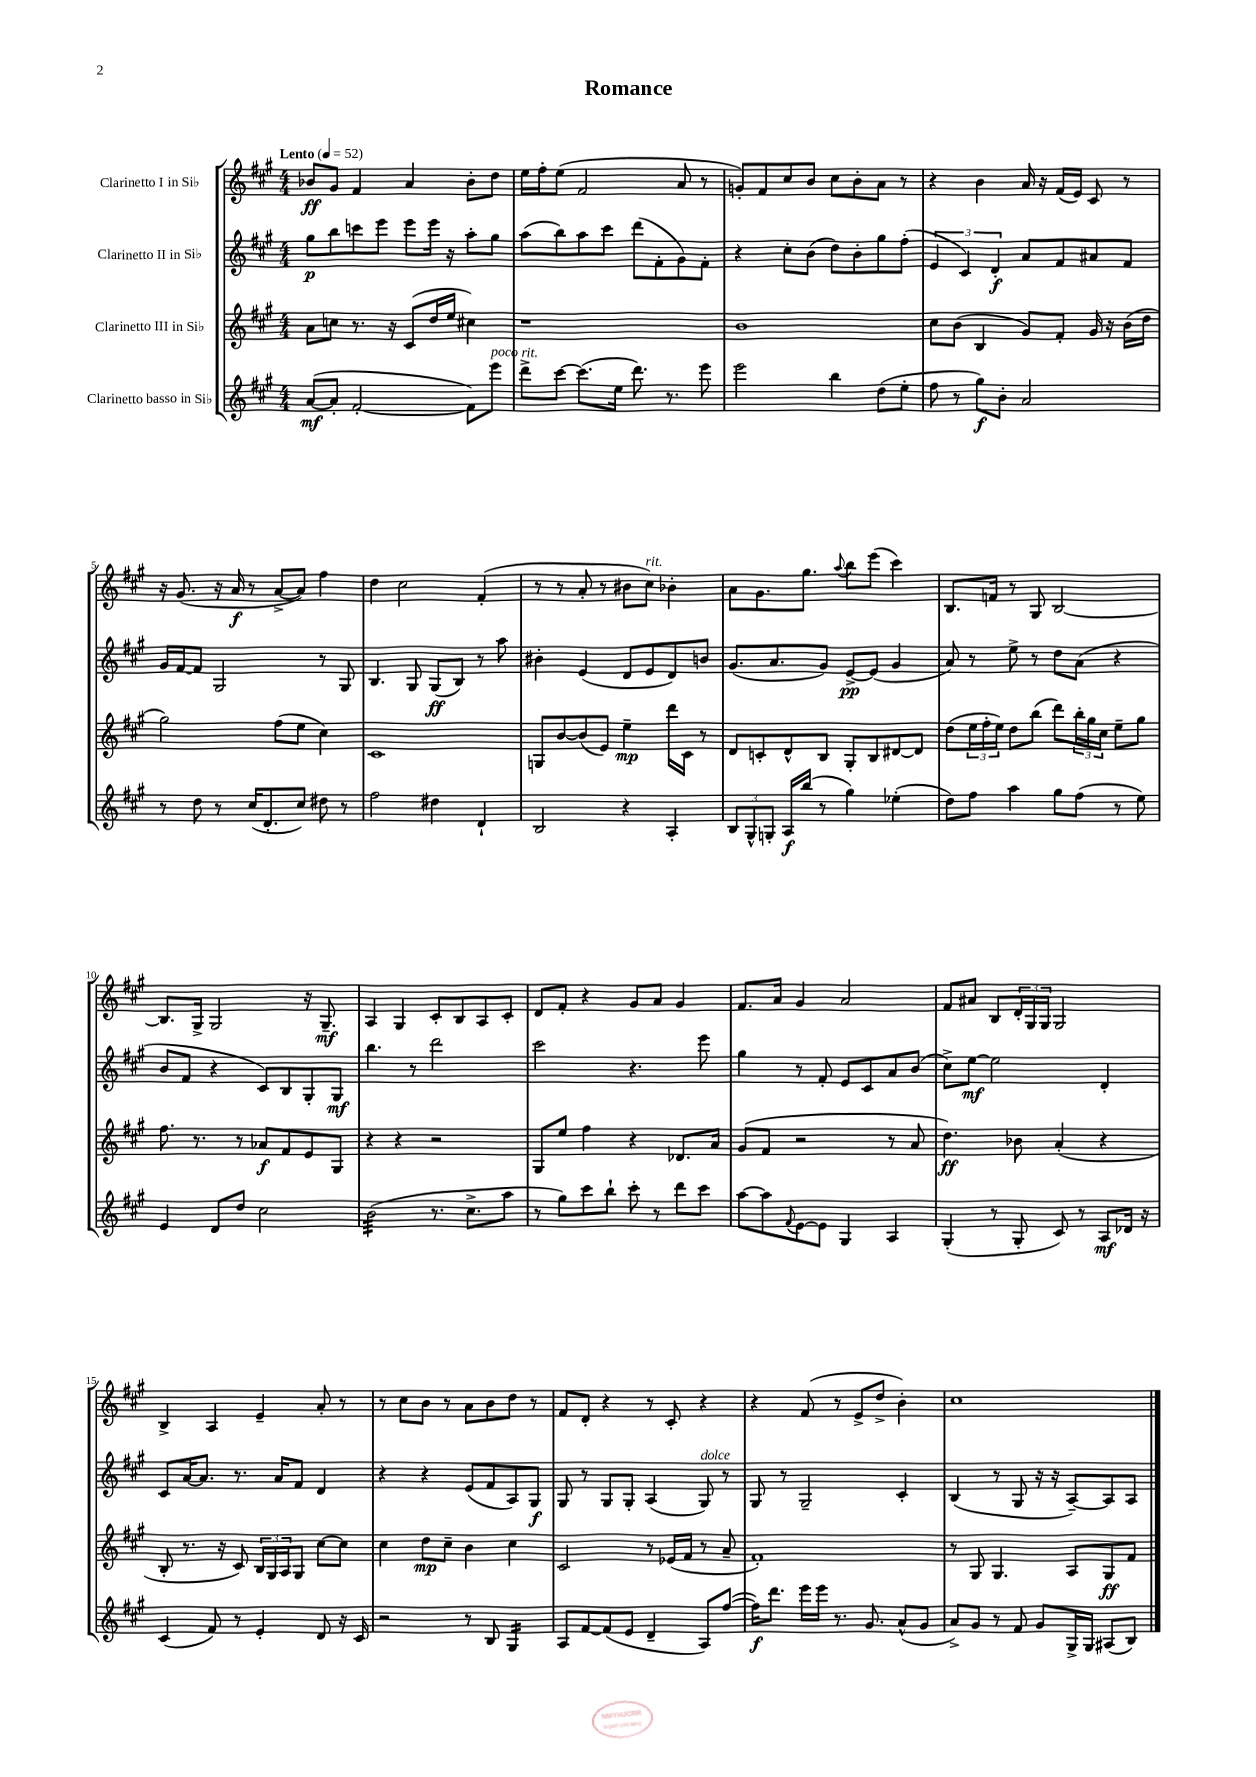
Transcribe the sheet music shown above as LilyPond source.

\header { title = "Romance" }
<<
\new StaffGroup <<
\new Staff = "s0" \with { instrumentName = "Clarinetto I in Sib" } {
    \clef treble \key a \major \numericTimeSignature \time 4/4 \tempo "Lento" 4 = 52
    bes'8\ff gis'8 fis'4 a'4 bes'8-. d''8 |
    e''16 fis''16-. e''8( fis'2 a'8 r8 |
    g'8-.) fis'8 cis''8 b'8 cis''8 b'8-. a'8 r8 |
    r4 b'4 a'16 r16 fis'16( e'16) cis'8 r8 |
    r16 gis'8.( r16 a'16\f r8 a'8~-> a'8) fis''4 |
    d''4 cis''2 fis'4-.( |
    r8 r8 a'8-. r8 bis'8 cis''8^\markup { \italic "rit." }) bes'4-. |
    a'8 gis'8. gis''8. \appoggiatura { a''8 } b''8 e'''8( cis'''4) |
    b8. f'16 r8 gis8 b2~ |
    b8. gis16-> gis2 r16 gis8.--\mf |
    a4 gis4 cis'8-. b8 a8 cis'8-. |
    d'8 fis'8-. r4 gis'8 a'8 gis'4 |
    fis'8. a'16 gis'4 a'2 |
    fis'8 ais'8 b8 \tuplet 3/2 { d'16-. gis16 gis16 } gis2 |
    b4-> a4 e'4-- a'8-. r8 |
    r8 cis''8 b'8 r8 a'8 b'8 d''8 r8 |
    fis'8 d'8-. r4 r8 cis'8-. r4 |
    r4 fis'8( r8 e'8-> d''8-> b'4-.) |
    cis''1 \bar "|." |
}
\new Staff = "s1" \with { instrumentName = "Clarinetto II in Sib" } {
    \clef treble \key a \major \numericTimeSignature \time 4/4
    gis''8\p b''8 c'''8 e'''8 e'''8 e'''16 r16 a''8-. gis''8 |
    a''8( b''8) a''8 cis'''8 d'''8( fis'8-. gis'8) fis'8-. |
    r4 cis''8-. b'8( d''8) b'8-. gis''8 fis''8-.( |
    \tuplet 3/2 { e'4 cis'4) d'4-.\f } a'8 fis'8 ais'8 fis'8 |
    gis'16 fis'16~ fis'8 gis2 r8 gis8 |
    b4. gis8 gis8\ff( b8) r8 a''8 |
    bis'4-. e'4( d'8 e'8 d'8) b'8 |
    gis'8.( a'8. gis'8) e'8~->\pp e'8( gis'4 |
    a'8) r8 e''8-> r8 d''8 a'8( r4 |
    b'8 fis'8 r4 cis'8) b8 gis8-. gis8\mf |
    b''4. r8 d'''2 |
    cis'''2 r4. e'''8 |
    gis''4 r8 fis'8-. e'8 cis'8 a'8 b'8( |
    cis''8->) e''8~\mf e''2 d'4-. |
    cis'8 a'16~ a'8. r8. a'16 fis'8 d'4 |
    r4 r4 e'8( fis'8 a8) gis8\f |
    gis8 r8 gis8 gis8-. a4( gis8^\markup { \italic "dolce" }) r8 |
    gis8 r8 gis2-- cis'4-. |
    b4( r8 gis8 r16 r16 a8~--) a8 a8 \bar "|." |
}
\new Staff = "s2" \with { instrumentName = "Clarinetto III in Sib" } {
    \clef treble \key a \major \numericTimeSignature \time 4/4
    a'8 c''8 r8. r16 cis'8( d''16 e''16 cis''4) |
    r1 |
    b'1 |
    cis''8 b'8( b4 gis'8) fis'8-. gis'16 r16 b'16( d''16 |
    gis''2) fis''8( e''8 cis''4) |
    cis'1 |
    g8 b'8~ b'8( e'8) e''4--\mp d'''16 cis'16 r8 |
    d'8 c'8-. d'8-^ b8 gis8-. b8 dis'8~ dis'8 |
    d''8( \tuplet 3/2 { e''16 fis''16-. e''16) } d''8 b''8( d'''8) \tuplet 3/2 { b''16-. gis''16 cis''16 } e''8-- gis''8 |
    fis''8. r8. r8 aes'8\f fis'8 e'8 gis8 |
    r4 r4 r2 |
    gis8 e''8 fis''4 r4 des'8. a'16 |
    gis'8( fis'8 r2 r8 a'8 |
    d''4.\ff) bes'8 a'4-.( r4 |
    b8-. r8. r16 cis'8) \tuplet 3/2 { b16 gis16 a16 } gis8 cis''8~ cis''8 |
    cis''4 d''8\mp cis''8-- b'4 cis''4 |
    cis'2 r8 ees'16( fis'16 r8 a'8-- |
    fis'1-.) |
    r8 gis8 gis4. a8 gis8\ff fis'8 \bar "|." |
}
\new Staff = "s3" \with { instrumentName = "Clarinetto basso in Sib" } {
    \clef treble \key a \major \numericTimeSignature \time 4/4
    a'8~\mf( a'8-. fis'2~-. fis'8) e'''8^\markup { \italic "poco rit." } |
    d'''8-> cis'''8~ cis'''8.( e''16 d'''8.) r8. e'''8 |
    e'''2 b''4 d''8( e''8-. |
    fis''8 r8 gis''8\f) b'8-. a'2 |
    r8 d''8 r8 cis''16( d'8.-. cis''8) dis''8 r8 |
    fis''2 dis''4 d'4-! |
    b2 r4 a4-. |
    \tuplet 3/2 { b8 gis8-^ g8-. } a16\f b''16( r8 gis''4) ees''4-.( |
    d''8) fis''8 a''4 gis''8 fis''8( r8 e''8) |
    e'4 d'8 d''8 cis''2 |
    b'2:32( r8. cis''8.-> a''8 |
    r8 gis''8) cis'''8 b''8-! cis'''8-. r8 d'''8 cis'''8 |
    a''8~ a''8 \appoggiatura { fis'8 } e'8~ e'8 gis4 a4 |
    gis4-.( r8 gis8-. cis'8) r8 a8\mf des'16 r16 |
    cis'4( fis'8) r8 e'4-. d'8 r16 cis'16 |
    r2 r8 b8 gis4:16 |
    a8 fis'8~ fis'8( e'8 d'4-- a8) fis''8~( |
    fis''16\f) d'''8. e'''16 e'''16 r8. gis'8. a'8-^( gis'8 |
    a'8->) gis'8 r8 fis'8 gis'8 gis16-> gis16 ais8( b8) \bar "|." |
}
>>
>>
